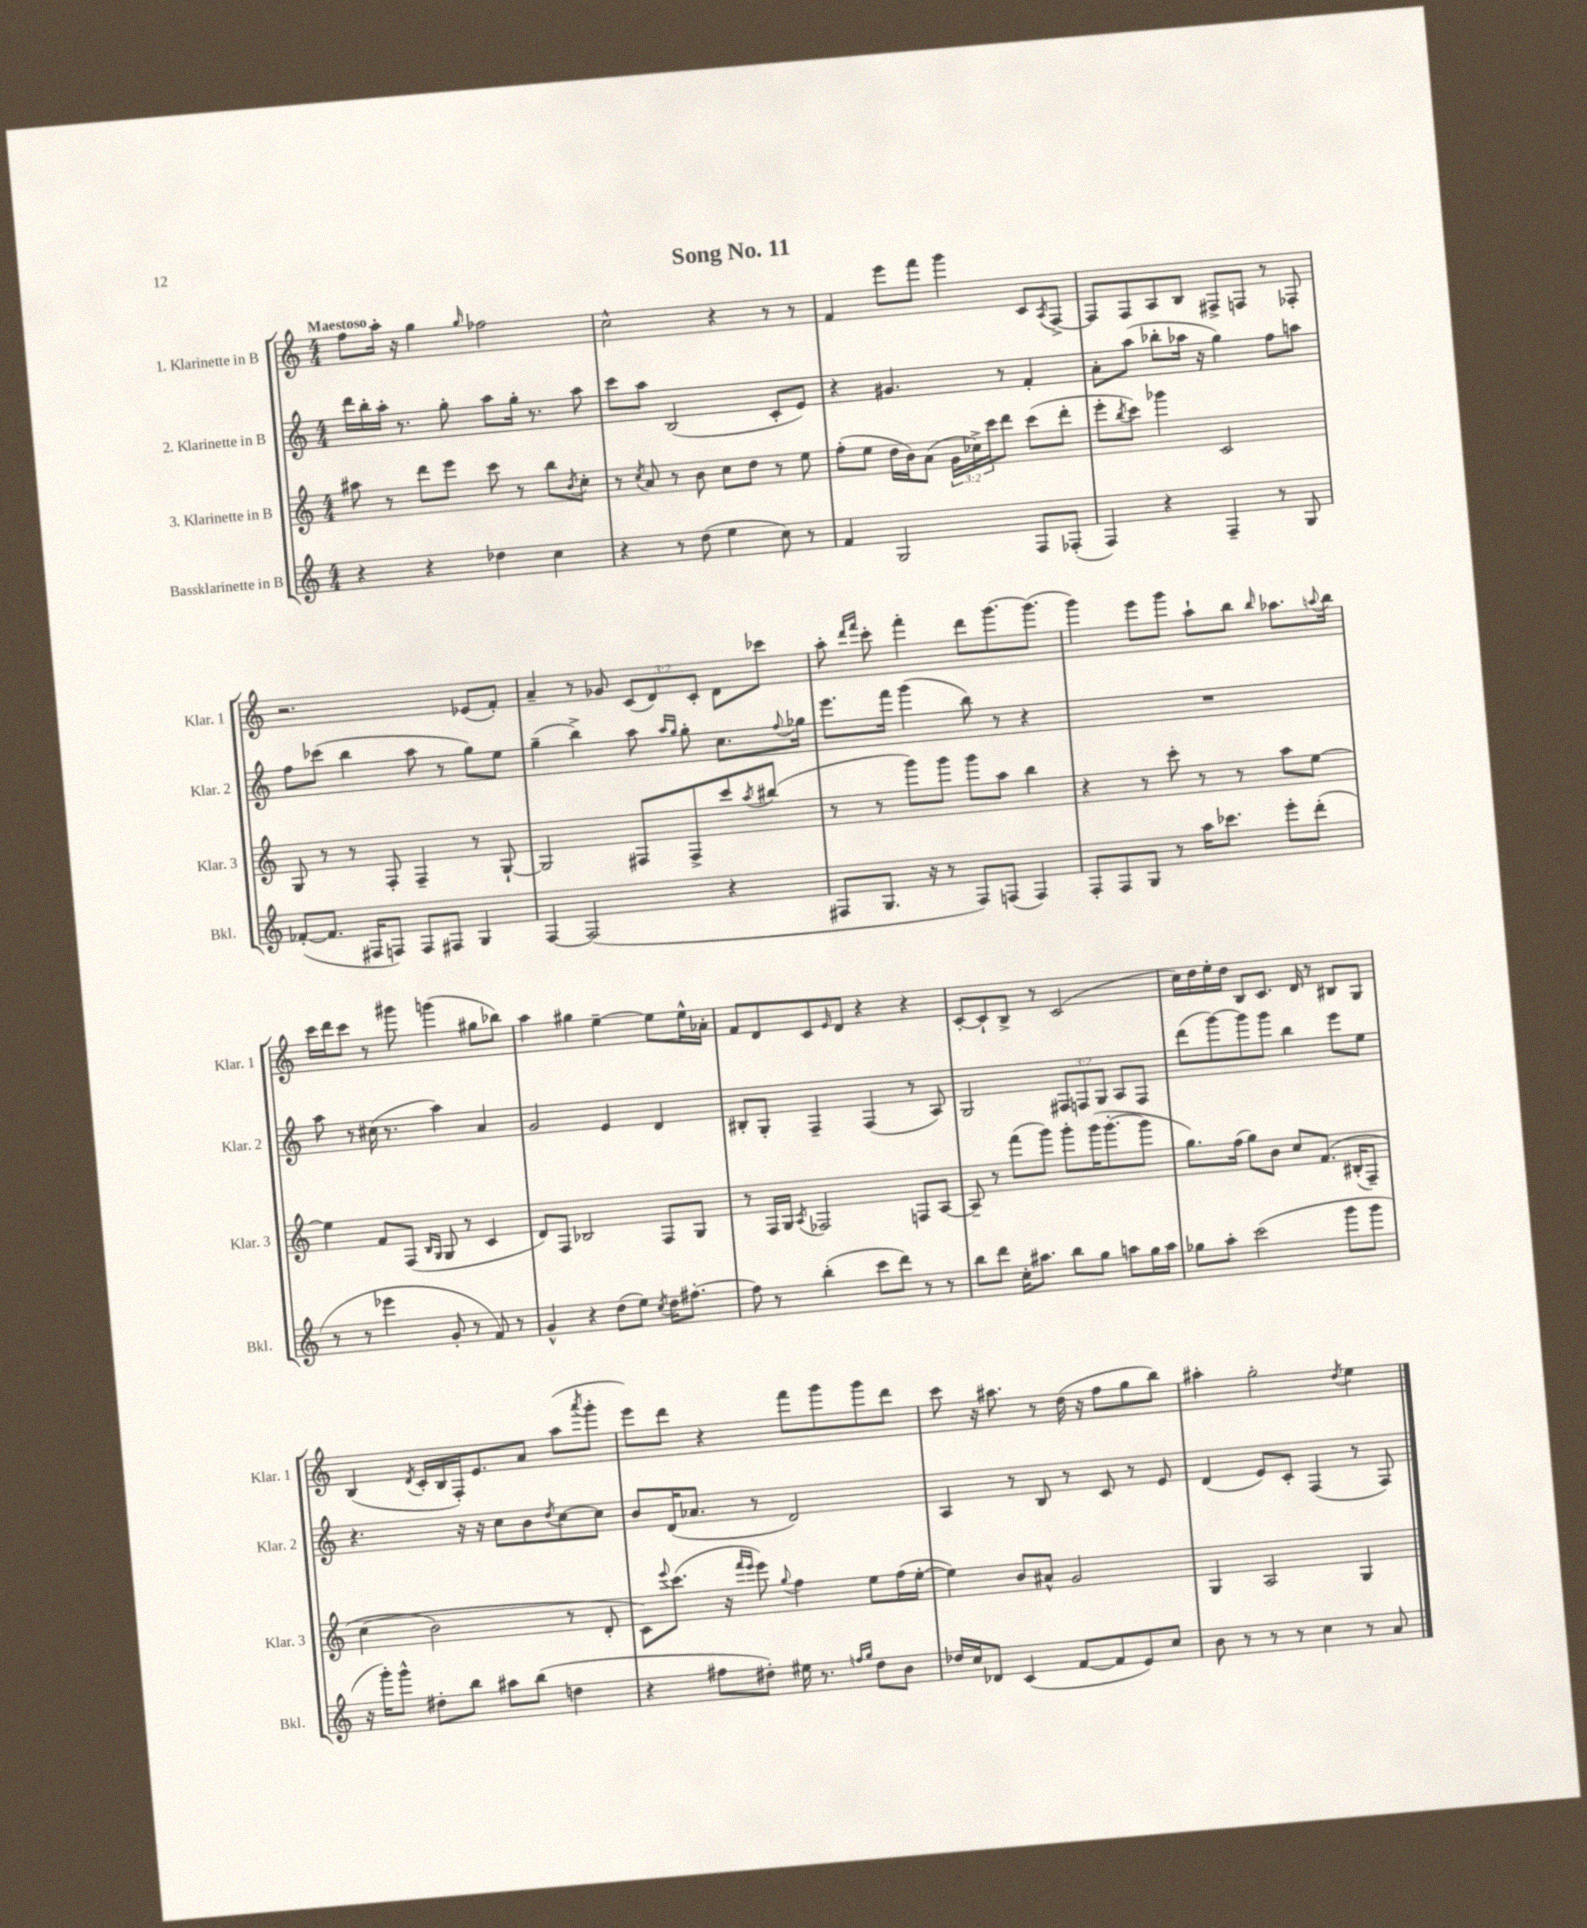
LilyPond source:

\header { title = "Song No. 11" }
<<
\new StaffGroup <<
\new Staff = "s0" \with { instrumentName = "1. Klarinette in B" shortInstrumentName = "Klar. 1" } {
    \clef treble \key c \major \numericTimeSignature \time 4/4 \override Staff.TupletNumber.text = #tuplet-number::calc-fraction-text \tempo "Maestoso"
    f''8 a''16-. r16 g''4 \grace { g''16 } fes''2 |
    c''2-^ r4 r8 r8 |
    f'4 e'''8 f'''8 g'''4 c'8 \acciaccatura { a8 } f8~-> |
    f8 f8 a8 b8 fis8-> f8 r8 fes8-. |
    r2. ees'8( f'8-.) |
    a'4-- r8 ges'8 \tuplet 3/2 { c'8( d'8) c'8-. } d'8 ces'''8 |
    a''8-. \grace { d'''16 f'''16 } c'''8-. f'''4-. d'''8 g'''8.~ g'''8.( |
    g'''4) e'''8 g'''8 a''8-! b''8 \grace { b''16 } aes''8. \appoggiatura { a''8 } b''16 |
    c'''16 d'''16 c'''8 r8 gis'''8 g'''4( gis''8 bes''8) |
    a''4 gis''4 e''4~-- e''8 e''16-^ aes'16-. |
    f'8 d'8 c'8 \grace { e'16 } d'8 r4 r4 |
    c'8~-. c'8-! b8-> r8 c'2( |
    c''16) d''16 e''16-. d''16 b8 c'8. d'16 r8 bis8 g8 |
    b4( \acciaccatura { d'8 } c'16-. b16 f16-.) e'8. a'8 a''8( \acciaccatura { a'''8 } g'''8-. |
    e'''8) d'''8 r4 f'''8 g'''8 g'''8 d'''8 |
    c'''8 r16 ais''8. r8 d''16( r16 f''8 g''8 b''8) |
    ais''4-. g''2-. \acciaccatura { d''8 } e''4 \bar "|." |
}
\new Staff = "s1" \with { instrumentName = "2. Klarinette in B" shortInstrumentName = "Klar. 2" } {
    \clef treble \key c \major \numericTimeSignature \time 4/4 \override Staff.TupletNumber.text = #tuplet-number::calc-fraction-text
    d'''16 b''16-. a''16-. r8. g''8-. a''8 g''16-. r8. a''8 |
    c'''8 a''8 b2( c'8-. e'8) |
    r4 gis'4. r8 f'4-. |
    a'8-. a''8( bes''8-. aes''16 r16 g''4) f''8 a''8 |
    f''8 ces'''8( b''4 a''8 r8 g''8) e''8 |
    g''4--( b''4->) a''8 \grace { a''16 g''16 } g''8-. c''8. \appoggiatura { f''8 } ges''16 |
    e'''8. f'''16 g'''4( b''8) r8 r4 |
    R1 |
    a''8 r8 cis''16( r8. a''4) a'4 |
    g'2 e'4 d'4 |
    bis8-. g8-. f4-- f4( r8 a8) |
    g2 \tuplet 3/2 { fis8 f8 g8 } a8 f8 |
    d'''8( g'''8~) g'''8 g'''8 b''4 e'''8 e''8 |
    r4. r16 r16 c''8 b'8 \acciaccatura { d''8 } c''8~ c''8 |
    b'8 d'16( aes'8. r8 d'2) |
    a4 r8 b8 r8 c'8 r8 e'8 |
    d'4( e'8) c'8-. f4( r8 f8) \bar "|." |
}
\new Staff = "s2" \with { instrumentName = "3. Klarinette in B" shortInstrumentName = "Klar. 3" } {
    \clef treble \key c \major \numericTimeSignature \time 4/4 \override Staff.TupletNumber.text = #tuplet-number::calc-fraction-text
    ais''8 r8 d'''8 e'''8 c'''8 r8 b''8 \acciaccatura { b'8 } c''8-. |
    r8 \acciaccatura { c''8 } a'8 r8 b'8 c''8 d''8 r8 e''8 |
    f''8-.( e''8 d''16 b'16) a'8( \tuplet 3/2 { g'16 ces''16->) c'''16 } d'''8 c'''8( d'''8-. |
    e'''8-. \acciaccatura { b''8 } c'''8) ges'''4 c'2 |
    g8 r8 r8 f8-. f4-- r8 g8~-! |
    g2 fis8 fis8-> c'''8 \acciaccatura { a''8 } bis''8( |
    r8 r8 g'''8) g'''8 g'''8 a''8 b''4 |
    r4 r8 c'''8-. r8 r8 a''8 e''8~ |
    e''4 f'8 f8( \grace { b16 g16 } g8 r8 c'4 |
    d'8) f8 bes2 f8 g8 |
    r8 f16 g16 \acciaccatura { a8 } fes2 f8 a8~ |
    a8-- r8 f'''8( g'''8) g'''8-. g'''16( g'''8.~-. g'''8 |
    g''8.) f''16( g''8) b'8 c''8 f'8.\( bis16-.( f8--) |
    c''4( b'2\) r8 d'8-. |
    c'8) \appoggiatura { e'''8 } c'''8.( r16 \grace { f'''16 e'''16 } e'''8) \appoggiatura { g''8 } f''4 e''8 f''16( e''16~-. |
    e''4) b'8 ais'8-^ g'2 |
    g4 a2 g4 \bar "|." |
}
\new Staff = "s3" \with { instrumentName = "Bassklarinette in B" shortInstrumentName = "Bkl." } {
    \clef treble \key c \major \numericTimeSignature \time 4/4
    r4 r4 des''4 c''4 |
    r4 r8 d''8( e''4 c''8) r8 |
    f'4 g2 f8 fes8-.( |
    f4) r4 f4-- r8 g8 |
    fes'8~-.( fes'8. fis16 f8) f8 fis8 g4 |
    f4~ f2( r4 |
    fis8 g8. r16 r8 fis8) f8( f4) |
    f8-. f8 g8 r8 a''16 ces'''8. e'''8-. d'''8-.( |
    r8 r8 ees'''4 g'8-. r8 f'8) r8 |
    g'4-^ r4 d''8( e''8) \acciaccatura { c''8 } d''16 fis''8.~-. |
    fis''8 r8 b''4-.( c'''8 d'''8) r8 r8 |
    b''8 d'''8 c''16-. ais''8. b''8 g''8 a''8 g''16 a''16 |
    ges''8 a''8-. c'''2( g'''8 g'''8 |
    r16 g'''16-.) g'''8-^ dis''8-. b''8 ais''8 b''8( d''4 |
    r4 fis''8 dis''8-.) eis''16 r8. \grace { f''16 g''16 } dis''8 b'8 |
    des''16 c''16 des'8 c'4( f'8~ f'8 e'8) c''8 |
    b'8 r8 r8 r8 c''4 r8 a'8 \bar "|." |
}
>>
>>
\layout { \context { \Score \remove "Bar_number_engraver" } }
